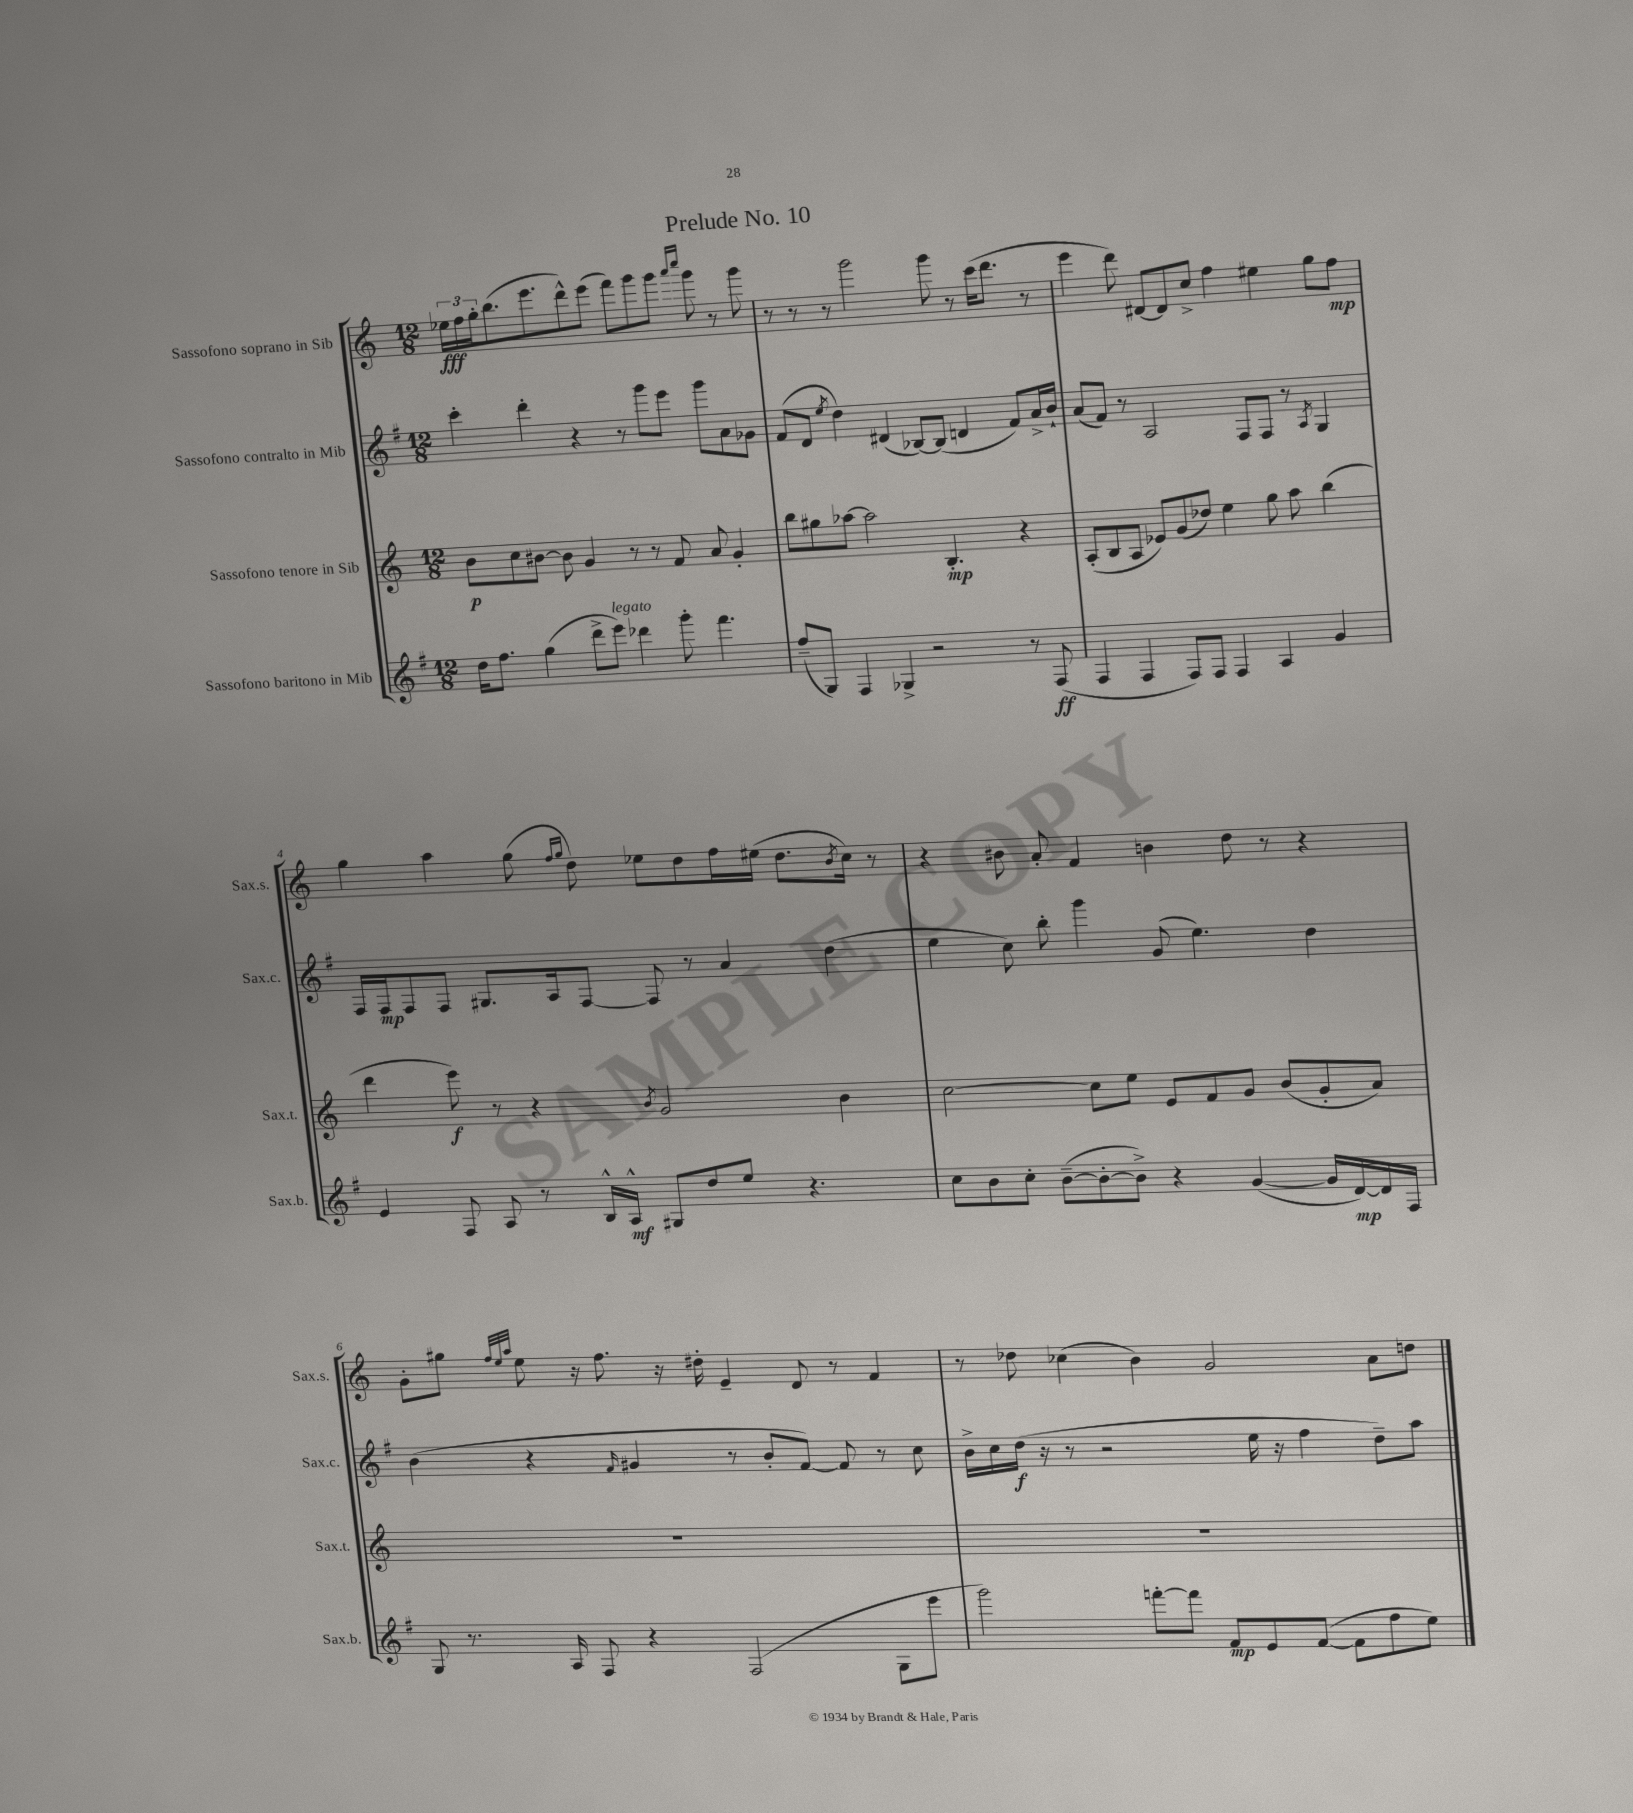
\header { title = "Prelude No. 10" }
<<
\new StaffGroup <<
\new Staff = "s0" \with { instrumentName = "Sassofono soprano in Sib" shortInstrumentName = "Sax.s." } {
    \clef treble \key c \major \numericTimeSignature \time 12/8
    \tuplet 3/2 { ees''16\fff f''16 g''16-. } b''8.( e'''8. d'''8-^) e'''8( f'''8) g'''8 g'''8 \grace { a'''16 c''''16 } g'''8 r8 g'''8 |
    r8 r8 r8 g'''2 g'''8 r8 c'''16( d'''8. r8 |
    e'''4 d'''8) dis'8~ dis'8 c''8-> f''4 eis''4 g''8 f''8\mp |
    g''4 a''4 g''8( \grace { f''16 g''16 } d''8) ees''8 d''8 f''16 eis''16( d''8. \acciaccatura { b'8 } c''16) r8 |
    r4 bis'8 a'8-. f'4 b'4 d''8 r8 r4 |
    g'8-. gis''8 \grace { f''32 e''32 a''32 } e''8 r16 f''8. r16 dis''16-. e'4-- d'8 r8 f'4 |
    r8 des''8 ces''4( b'4) g'2 a'8 d''8 \bar "|." |
}
\new Staff = "s1" \with { instrumentName = "Sassofono contralto in Mib" shortInstrumentName = "Sax.c." } {
    \clef treble \key g \major \numericTimeSignature \time 12/8
    c'''4-. d'''4-. r4 r8 g'''8 e'''8 g'''8 a'8 ges'8 |
    fis'8( d'8 \acciaccatura { e''8 } d''4) dis'4( bes8~) bes8( d'4 fis'8) a'16-> b'16-! |
    a'8( fis'8) r8 a2 fis8 fis8 r8 \acciaccatura { a8 } g4 |
    fis16 fis16\mp fis8 fis8 gis8. a16 fis8~ fis8 r8 a'4 d''4( |
    e''4 c''8) b''8-. g'''4 g'8( e''4.) d''4 |
    b'4( r4 \grace { fis'16 } gis'4 r8 b'8-. fis'8~) fis'8 r8 c''8 |
    b'16-> c''16 d''16\f( r16 r8 r2 e''16 r16 fis''4 d''8--) a''8 \bar "|." |
}
\new Staff = "s2" \with { instrumentName = "Sassofono tenore in Sib" shortInstrumentName = "Sax.t." } {
    \clef treble \key c \major \numericTimeSignature \time 12/8
    b'8\p c''8 bis'8~ bis'8 g'4 r8 r8 f'8 a'8 g'4-. |
    b''8 gis''8 aes''8~ aes''2 b4.-.\mp r4 |
    a8-.( b8 a8 ees'8) g'8( des''8) e''4 g''8 a''8 b''4( |
    d'''4 e'''8\f) r8 r4 \acciaccatura { b'8 } g'2 b'4 |
    c''2~ c''8 e''8 e'8 f'8 g'8 b'8( g'8-. a'8) |
    R1. |
    R1. \bar "|." |
}
\new Staff = "s3" \with { instrumentName = "Sassofono baritono in Mib" shortInstrumentName = "Sax.b." } {
    \clef treble \key g \major \numericTimeSignature \time 12/8
    d''16 fis''8. g''4( d'''8-> e'''8^\markup { \italic "legato" }) des'''4 g'''8-. fis'''4. |
    fis''8--( g8) fis4 ges4-> r2 r8 fis8\ff( |
    fis4 fis4 fis8) fis8 fis4 a4 g'4 |
    e'4 fis8 a8 r8 b16-^ a16-^\mf gis8 d''8 e''8 r4. |
    c''8 b'8 c''8-. b'8~--( b'8~-. b'8->) r4 g'4~( g'16 d'16~\mp) d'16 fis16 |
    g8 r8. a16 fis8 r4 fis2( g8 e'''8 |
    g'''2) f'''8~-. f'''8 fis'8\mp e'8 fis'8~( fis'8 fis''8 e''8) \bar "|." |
}
>>
>>
